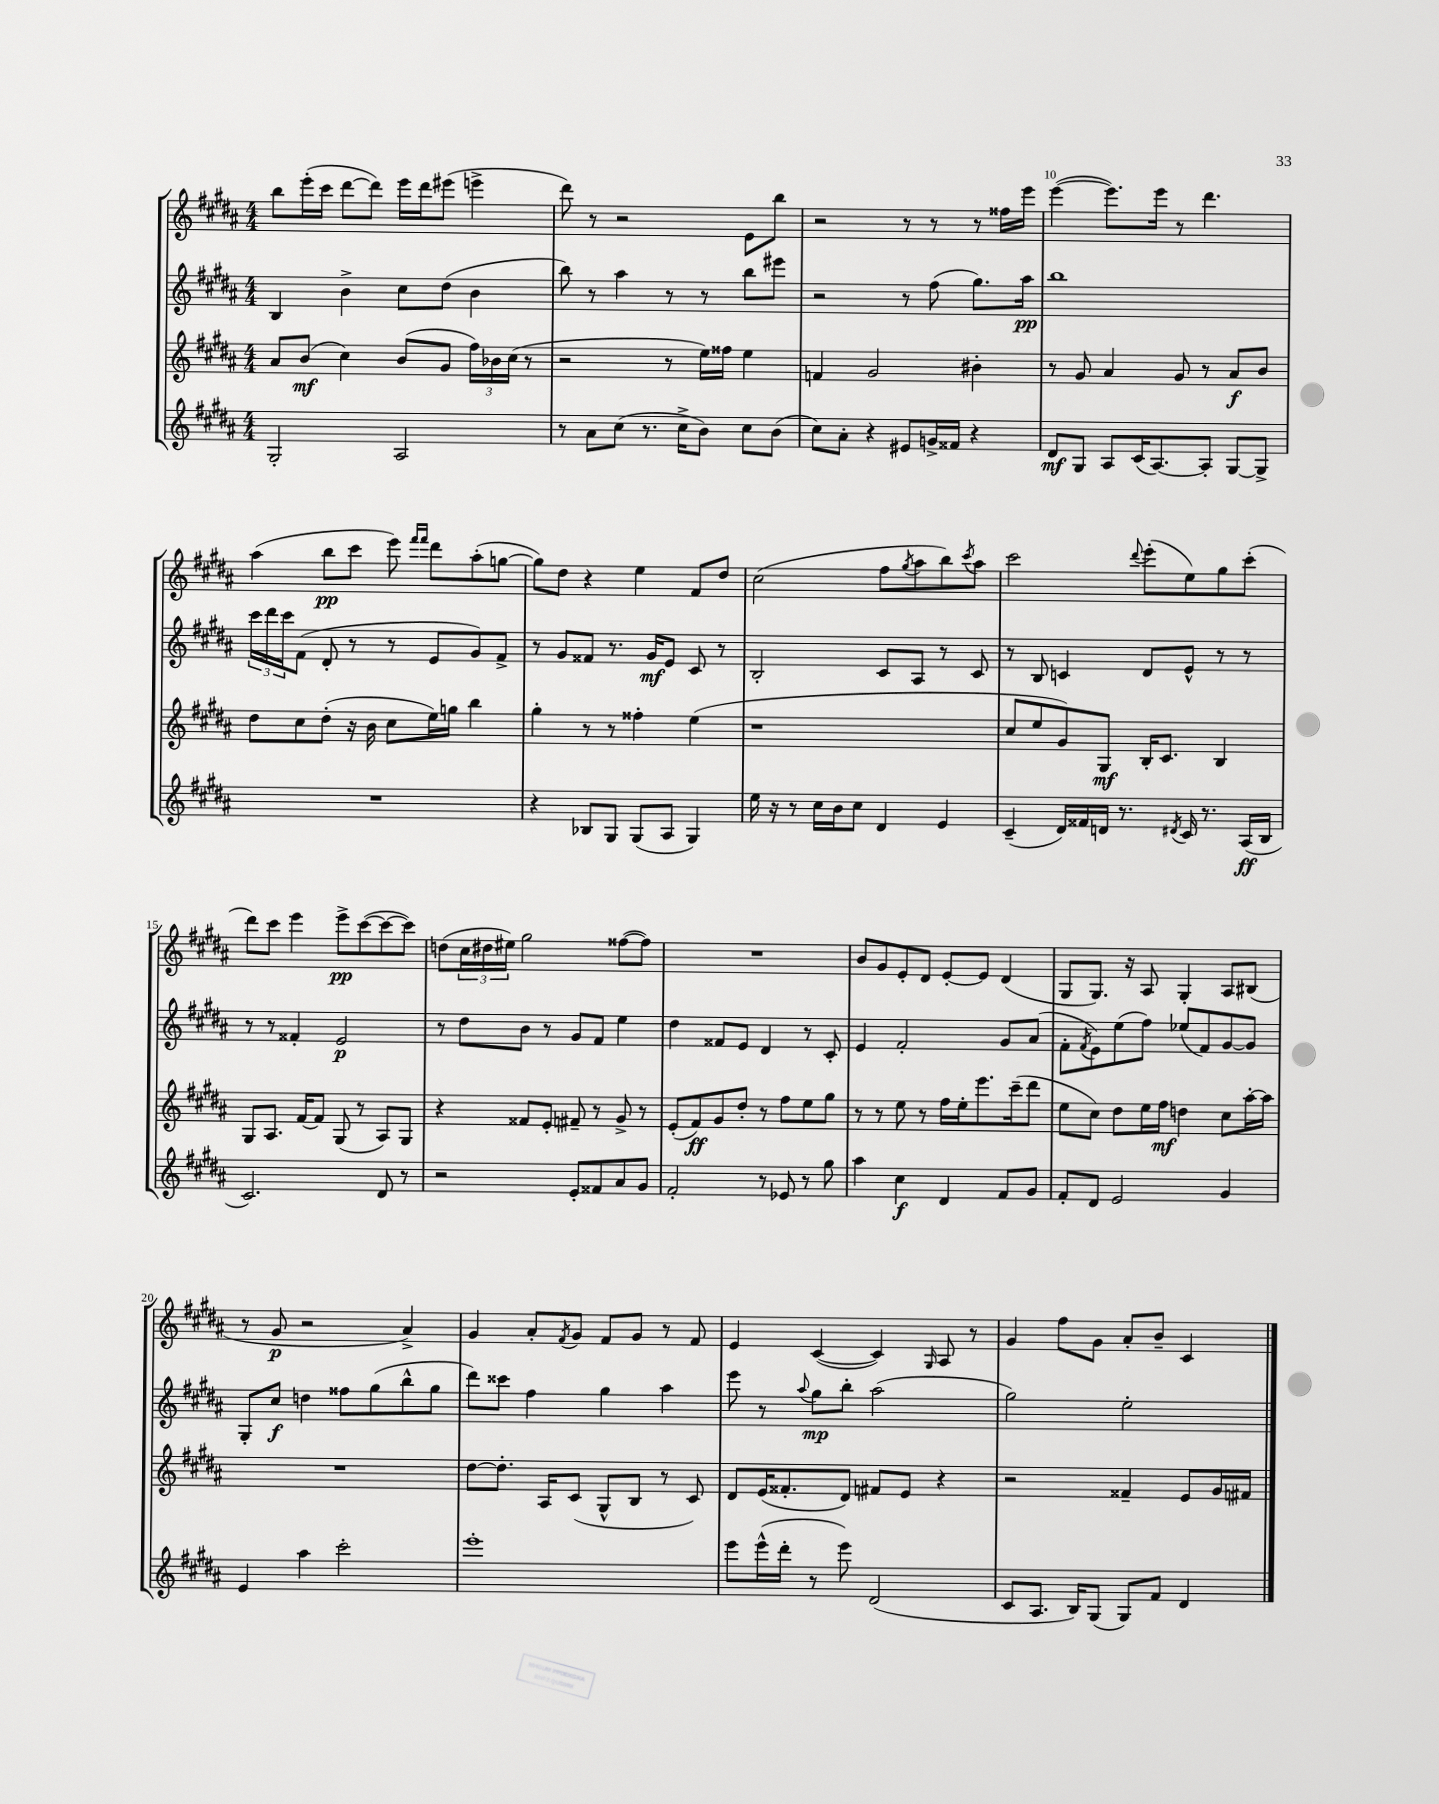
<<
\new StaffGroup <<
\new Staff = "s0" {
    \clef treble \key b \major \numericTimeSignature \time 4/4
    b''8 e'''16-.( cis'''16 dis'''8~ dis'''8) e'''16 dis'''16 eis'''8( e'''4-> |
    dis'''8) r8 r2 e'8 b''8 |
    r2 r8 r8 r8 fisis''16 e'''16 |
    e'''4~( e'''8.) e'''16 r8 dis'''4. |
    ais''4( b''8\pp cis'''8 e'''8) \grace { fis'''16 fis'''16 } dis'''8 ais''8-.( g''8~ |
    g''8) dis''8 r4 e''4 fis'8 dis''8 |
    cis''2( fis''8 \acciaccatura { gis''8 } ais''8 b''8) \acciaccatura { cis'''8 } ais''8 |
    cis'''2 \appoggiatura { dis'''8 } e'''8-.( e''8) gis''8 cis'''8-.( |
    dis'''8) cis'''8 e'''4 e'''8->\pp cis'''8~( cis'''8~ cis'''8) |
    d''8( \tuplet 3/2 { cis''16 dis''16 eis''16) } gis''2 fisis''8~( fisis''8) |
    R1 |
    b'8 gis'8 e'8-. dis'8 e'8~-. e'8 dis'4( |
    gis8 gis8.) r16 ais8 gis4-. ais8 bis8( |
    r8 gis'8\p r2 ais'4->) |
    gis'4 ais'8-. \acciaccatura { fis'8 } gis'8 fis'8 gis'8 r8 fis'8 |
    e'4 cis'4~( cis'4) \grace { gis16 } ais8 r8 |
    gis'4 fis''8 gis'8 ais'8-. b'8-- cis'4 \bar "|." |
}
\new Staff = "s1" {
    \clef treble \key b \major \numericTimeSignature \time 4/4
    b4 b'4-> cis''8 dis''8( b'4 |
    b''8) r8 ais''4 r8 r8 b''8 eis'''8 |
    r2 r8 fis''8( gis''8.) ais''16\pp |
    b''1 |
    \tuplet 3/2 { cis'''16 dis'''16 cis'''16 } fis'8( dis'8-. r8 r8 e'8 gis'8) fis'8-> |
    r8 gis'8 fisis'8 r8. gis'16\mf e'8 cis'8 r8 |
    b2-. cis'8 ais8 r8 cis'8 |
    r8 b8 c'4 dis'8 e'8-^ r8 r8 |
    r8 r8 fisis'4-. e'2\p |
    r8 dis''8 b'8 r8 gis'8 fis'8 e''4 |
    dis''4 fisis'8 e'8 dis'4 r8 cis'8-. |
    e'4 fis'2-. gis'8 ais'8( |
    fis'8-. \acciaccatura { fis'8 } e'8) e''8( fis''8) ees''8( fis'8) gis'8~ gis'8 |
    gis8-. cis''8\f d''4 fisis''8 gis''8( b''8-^ gis''8 |
    dis'''8) cisis'''8 fis''4 gis''4 ais''4 |
    e'''8 r8 \appoggiatura { ais''8 } gis''8\mp b''8-. ais''2( |
    gis''2) e''2-. \bar "|." |
}
\new Staff = "s2" {
    \clef treble \key b \major \numericTimeSignature \time 4/4
    ais'8 b'8\mf( cis''4) b'8( gis'8 \tuplet 3/2 { fis''16) bes'16 cis''16( } r8 |
    r2 r8 e''16) fisis''16 e''4 |
    f'4 gis'2 bis'4-. |
    r8 gis'8 ais'4 gis'8 r8 ais'8\f b'8 |
    dis''8 cis''8 dis''8-.( r16 b'16 cis''8 e''16) g''16 b''4 |
    gis''4-. r8 r8 fisis''4-. e''4( |
    r1 |
    cis''8 e''8 gis'8) gis8\mf b16-. cis'8. b4 |
    gis8 ais8. fis'16~ fis'8 gis8( r8 ais8) gis8 |
    r4 fisis'8 e'8-. fis'8-- r8 gis'8-> r8 |
    e'8-.( fis'8\ff) gis'8 dis''8-. r8 fis''8 e''8 gis''8 |
    r8 r8 e''8 r8 fis''16 e''16-. e'''8. cis'''16--( dis'''8 |
    e''8 cis''8) dis''8 e''16 fis''16\mf d''4 cis''8 ais''16~-. ais''16 |
    R1 |
    dis''8~ dis''8.-. ais16 cis'8( gis8-^ b8 r8 cis'8) |
    dis'8 e'16( fisis'8.-. dis'8) fis'8 e'8 r4 |
    r2 fisis'4-- e'8 gis'16 fis'16 \bar "|." |
}
\new Staff = "s3" {
    \clef treble \key b \major \numericTimeSignature \time 4/4
    gis2-. ais2 |
    r8 ais'8 cis''8( r8. cis''16-> b'8) cis''8 b'8( |
    cis''8) ais'8-. r4 eis'8 g'16-> fisis'16 r4 |
    dis'8\mf gis8 ais8 cis'16( ais8.~) ais8-. gis8~ gis8-> |
    R1 |
    r4 bes8 gis8 gis8( ais8 gis4) |
    e''16 r16 r8 cis''16 b'16 cis''8 dis'4 e'4 |
    cis'4--( dis'16) fisis'16 d'16 r8. \acciaccatura { dis'8 } cis'16 r8. ais16\ff( b16 |
    cis'2.) dis'8 r8 |
    r2 e'8-. fisis'8 ais'8 gis'8 |
    fis'2-. r8 ees'8 r8 gis''8 |
    ais''4 cis''4\f dis'4 fis'8 gis'8 |
    fis'8-. dis'8 e'2 gis'4 |
    e'4 ais''4 cis'''2-. |
    e'''1-. |
    e'''8 e'''16-^( dis'''16-. r8 e'''8) dis'2( |
    cis'8 ais8. b16) gis8( gis8) fis'8 dis'4 \bar "|." |
}
>>
>>
\layout { \context { \Score currentBarNumber = #7 \override BarNumber.break-visibility = ##(#f #t #t) barNumberVisibility = #(every-nth-bar-number-visible 5) } }
